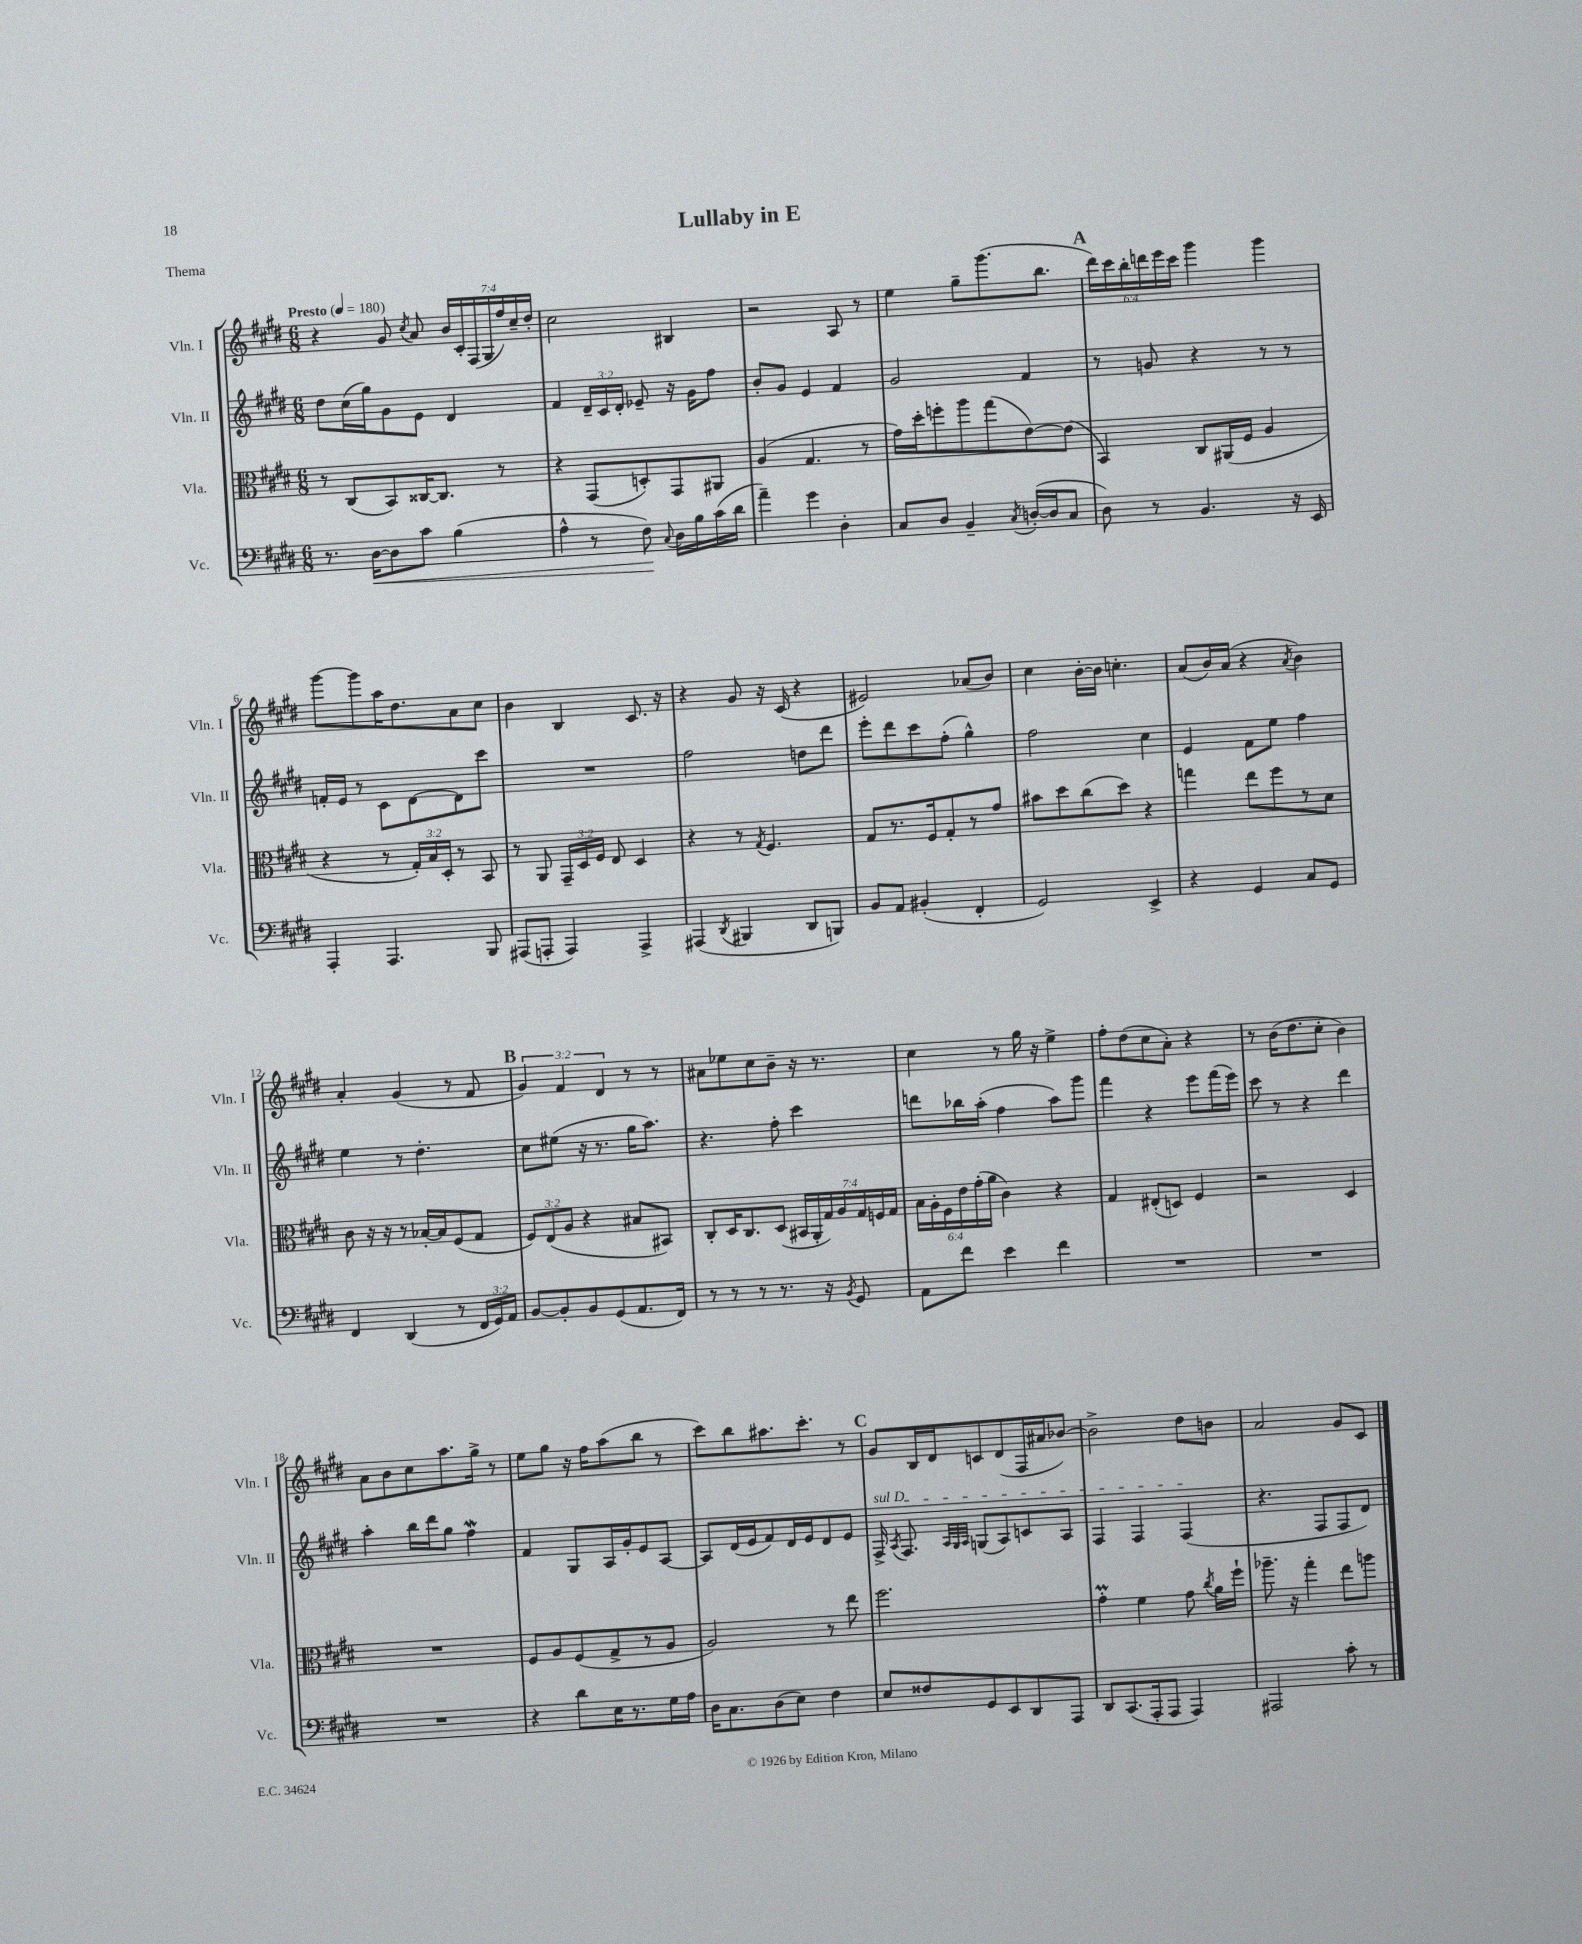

**kern	**dynam	**kern	**kern	**kern
*part4	*part4	*part3	*part2	*part1
*staff4	*staff4	*staff3	*staff2	*staff1
*I"Vc.	*	*I"Vla.	*I"Vln. II	*I"Vln. I
*I'Vc.	*	*I'Vla.	*I'Vln. II	*I'Vln. I
*clefF4	*	*clefC3	*clefG2	*clefG2
*k[f#c#g#d#]	*	*k[f#c#g#d#]	*k[f#c#g#d#]	*k[f#c#g#d#]
*M6/8	*	*M6/8	*M6/8	*M6/8
*MM180	*	*MM180	*MM180	*MM180
=1	=1	=1	=1	=1
!	!	!	!	!LO:TX:a:B:t=Presto
8.r	.	8r	8dd#\L	4r
.	.	(8C#/L	(16cc#\L	.
!	!LO:HP:b	!	!	!
[16D#\KL	<	.	16gg#\J)	.
8D#\]	.	8BB/)	8g#\	8g#/
.	.	.	.	8qcc#/
8c#\J	.	[16C##X/K	8e\J	8a/
.	.	8.C##/J]	.	.
(4B\	.	.	4d#/	28b/LL
.	.	.	.	28c#'/
.	.	.	.	(28F#/
.	.	.	.	28G#/
.	.	8r	.	.
.	.	.	.	28ff#/)
.	.	.	.	28cc#~/
.	.	.	.	28dd#'/JJ
=2	=2	=2	=2	=2
4A^^\	.	4r	4f#/	2cc#\
8r	.	(8GG#/L	24d#~/LL	.
.	.	.	24c#/	.
.	.	.	24d#'/JJ	.
8F#\)	.	8Dn'/)	8e-X~/	.
8qqC#/	.	.	.	.
16D#\LL	[	8GG#/	16r	4B#X/
16B\	.	.	16g#\KL	.
(16c#\	.	8AA#X/J	8ff#\J	.
16d#\JJ	.	.	.	.
=3	=3	=3	=3	=3
4a~\)	.	(4A/	8b'/L	2r
.	.	.	8g#/J	.
4g#\	.	4.G#/	4e/	.
4D#'\	.	.	4f#/	8A/
.	.	8r	.	8r
=4	=4	=4	=4	=4
8C#/L	.	16g#\LL)	2g#/	4ee\
.	.	16dd#'\J	.	.
8D#/J	.	8ffn'\	.	.
4BB~/	.	8aa\	.	8gg#~\L
.	.	(8gg#\	.	(8.ggg#\
8qC#/	.	.	.	.
([16Dn'/LL	.	[8e\)	4f#/	.
16D/J]	.	.	.	8.bb\J
8C#/J	.	(8e\J]	.	.
!!LO:REH:place=s1:t=A
=5	=5	=5	=5	=5
8D#\)	.	4BB/)	8r	24ddd#\LL)
.	.	.	.	24ccc#\
.	.	.	.	24bb'\
8r	.	.	8gn/	24dddn\
.	.	.	.	24eee\
.	.	.	.	24ccc#\JJ
4.BB/	.	8C#/L	4r	4ggg#\
.	.	(16AA#X/L	.	.
.	.	16F#/JJ	.	.
.	.	4A/	8r	4ggg#\
16r	.	.	8r	.
16EE/	.	.	.	.
!!LO:LB:g=z
=6	=6	=6	=6	=6
4AAA'/	.	4r	16fn'/LL	[8ggg#\L
.	.	.	16e/JJ	.
.	.	.	8r	8ggg#\]
4.AAA/	.	8r	8c#\L	16aa\K
.	.	.	.	8.dd#\
.	.	24G#'/LL)	[8d#\	.
.	.	24B/	.	.
.	.	24D#'/JJ	.	.
.	.	8r	8d#\]	8a\
8BBB/	.	8BB/	8ccc#\J	8cc#\J
=7	=7	=7	=7	=7
(8AAA#X/L	.	8r	2.r	4b\
8AAAn'/J	.	8AA/	.	.
4AAA/)	.	24GG#~/LL	.	4B/
.	.	24D#/	.	.
.	.	24F#/JJ	.	.
.	.	8E/	.	.
4AAA^/	.	4D#/	.	8.c#/
.	.	.	.	16r
=8	=8	=8	=8	=8
(4AAA#X/	.	4r	2ff#\	4r
8qDD#/	.	.	.	.
4BBB#X/	.	8r	.	8g#/
.	.	8qG#/	.	.
.	.	4.F#/	.	16r
.	.	.	.	(16c#/
8DD#/L	.	.	8ddn\L	4r
8BBBn/J)	.	.	8ddd#\J	.
=9	=9	=9	=9	=9
8BB/L	.	8G#/L	8eee'\L	2e#X/)
8AA/J	.	8.r	8ddd#\	.
(4BB#X'/	.	.	8ccc#\	.
.	.	16F#/k	.	.
.	.	8G#'/	(8ff#'\J	.
4FF#'/	.	8r	4gg#^^\)	(8a-X/L
.	.	8g#/J	.	8b/J)
=10	=10	=10	=10	=10
2GG#/)	.	8b#X\L	2ff#\	4cc#\
.	.	8dd#\	.	.
.	.	(8cc#\	.	[16b'\LL
.	.	.	.	16b\JJ]
.	.	8dd#\J)	.	4.ccn'\
4EE^/	.	4r	4cc#\	.
=11	=11	=11	=11	=11
4r	.	4ggn\	4e/	(8a/L
.	.	.	.	16b/L)
.	.	.	.	(16a/JJ
4GG#/	.	8ee\L	8f#\L	4r
.	.	8ff#\	8ee\J	.
.	.	.	.	8qa/
8C#/L	.	8r	4ff#\	4b\)
8GG#/J	.	8d#\J	.	.
!!LO:LB:g=z
=12	=12	=12	=12	=12
4FF#/	.	8c#\	4ee\	4a'/
.	.	16r	.	.
.	.	16r	.	.
(4DD#/	.	8r	8r	(4g#/
.	.	[16B-X'/LL	4.dd#'\	.
.	.	16B-/J]	.	.
8r	.	(8F#/	.	8r
24FF#/LL	.	8G#/J	.	8f#/
24GG#/)	.	.	.	.
24AA/JJ	.	.	.	.
!!LO:REH:place=s1:t=B
=13	=13	=13	=13	=13
[8BB/L	.	12F#/L)	8cc#\L	6g#/)
.	.	(12E/	.	.
8BB'/]	.	.	(8ee#X\J	.
.	.	12A/J	.	6f#/
8BB/	.	4r	16r	.
.	.	.	8.r	.
.	.	.	.	6d#/
(8GG#/	.	.	.	.
8.AA/	.	8B#X/L	16gg#\KL	8r
.	.	.	8.aa\J)	.
.	.	8BB#X/J)	.	8r
16FF#/Jk)	.	.	.	.
=14	=14	=14	=14	=14
8r	.	8C#'/L	4.r	8a#X\L
8r	.	16D#/K	.	8ee-X\
.	.	8.C#/	.	.
8r	.	.	.	8cc#\
8.r	.	(8D#/J	8ff#'\	8b~\J
.	.	28BB#X/LL	4ccc#\	16r
.	.	28AA'/	.	.
16r	.	.	.	8.r
.	.	28G#/)	.	.
.	.	28A/	.	.
8qBB/	.	.	.	.
8GG#/	.	.	.	.
.	.	28G#/	.	.
.	.	28Fn/	.	.
.	.	28G#/JJ	.	.
=15	=15	=15	=15	=15
8AA\L	.	24B\LL	8dddn\L	4cc#\
.	.	24A'\	.	.
.	.	24F#\	.	.
8f#\J	.	24e\	16bb-X\L	.
.	.	(24g#'\	.	.
.	.	.	(16aa'\JJ	.
.	.	24a\JJ	.	.
4e\	.	4c#\)	4ff#\	8r
.	.	.	.	16gg#\
.	.	.	.	16r
4f#\	.	4r	8aa\L)	4ee^\
.	.	.	8ggg#\J	.
=16	=16	=16	=16	=16
2.r	.	4G#/	4fff#\	8ff#'\L
.	.	.	.	(8dd#\
.	.	(8E#X'/L	4r	8cc#\
.	.	8Dn/J)	.	8a'\J)
.	.	4F#/	8eee\L	4r
.	.	.	(16fff#\L	.
.	.	.	16eee\JJ)	.
=17	=17	=17	=17	=17
2.r	.	2r	8ccc#\	8r
.	.	.	8r	(16b\KL
.	.	.	.	8.dd#\
.	.	.	4r	.
.	.	.	.	8cc#'\J
.	.	4D#/	4ddd#\	4b\)
!!LO:LB:g=z
=18	=18	=18	=18	=18
2.r	.	2.r	4aa'\	8a\L
.	.	.	.	8b\
.	.	.	16bb\LL	8cc#\
.	.	.	16ddd#\J	.
.	.	.	8gg#\J	8.aa\
.	.	.	4ff#W\	.
.	.	.	.	16gg#^\Jk
.	.	.	.	8r
=19	=19	=19	=19	=19
4r	.	8F#/L	4f#/	8ee\L
.	.	8A/	.	8gg#\J
8d#\L	.	(8F#/	8G#/L	16r
.	.	.	.	16ff#\KL
16E\K	.	8G#^/	16A/L	(8aa\
8.r	.	.	16g#'/J	.
.	.	8r	8e/	8bb\J
16G#\L	.	8A/J	[8A/J	8r
16A\JJ	.	.	.	.
=20	=20	=20	=20	=20
16D#\KL	.	2A/)	8A/L]	8ccc#\L)
8.C#\	.	.	.	.
.	.	.	(16d#/L	8bb\
.	.	.	16e/J	.
(8D#\	.	.	8f#/)	8.aa#X\
8E\J)	.	.	16d#/L	.
.	.	.	16e/J	8.ccc#'\J
4F#\	.	8r	8d#/	.
.	.	8ee\	8e/J	8r
!!LO:REH:place=s1:t=C
=21	=21	=21	=21	=21
!	!	!	!LO:TX:a:i:t=sul D	!
8E/L	.	2.ff#\	16F#^/	8g#/L
.	.	.	8qA/	.
.	.	.	8.F#/	.
8F##X/	.	.	.	16B/L
.	.	.	.	16d#/J
.	.	.	32qqA/LLL	.
.	.	.	32qqG#/	.
.	.	.	32qqA/JJJ	.
8GG#/	.	.	(8Gn/L	8cn/
8EE/	.	.	8A/)	(8d#/
8DD#/	.	.	8cn/	16F#/L
.	.	.	.	16a#X/J
8AAA/J	.	.	8A/J	[8b-X/J)
=22	=22	=22	=22	=22
8DD#/L	.	4g#m'\	4F#/	2b-^\]
(8.CC#/	.	.	.	.
.	.	4f#\	4F#/	.
16AAA'/k	.	.	.	.
8AAA/J	.	.	.	.
4AAA/)	.	8g#\	(4F#/	8dd#\L
.	.	8qcc#/	.	.
.	.	16a\LL	.	8bn\J
.	.	16ff#`\JJ	.	.
=23	=23	=23	=23	=23
2AAA#X/	.	8.aa-X~\	4.r	2a/
.	.	16r	.	.
.	.	4gg#'\	.	.
.	.	.	8F#/L	.
8c#'\	.	8ee\L	8F#/	8g#/L
8r	.	8aan\J	8d#/J)	8c#/J
==	==	==	==	==
*-	*-	*-	*-	*-
